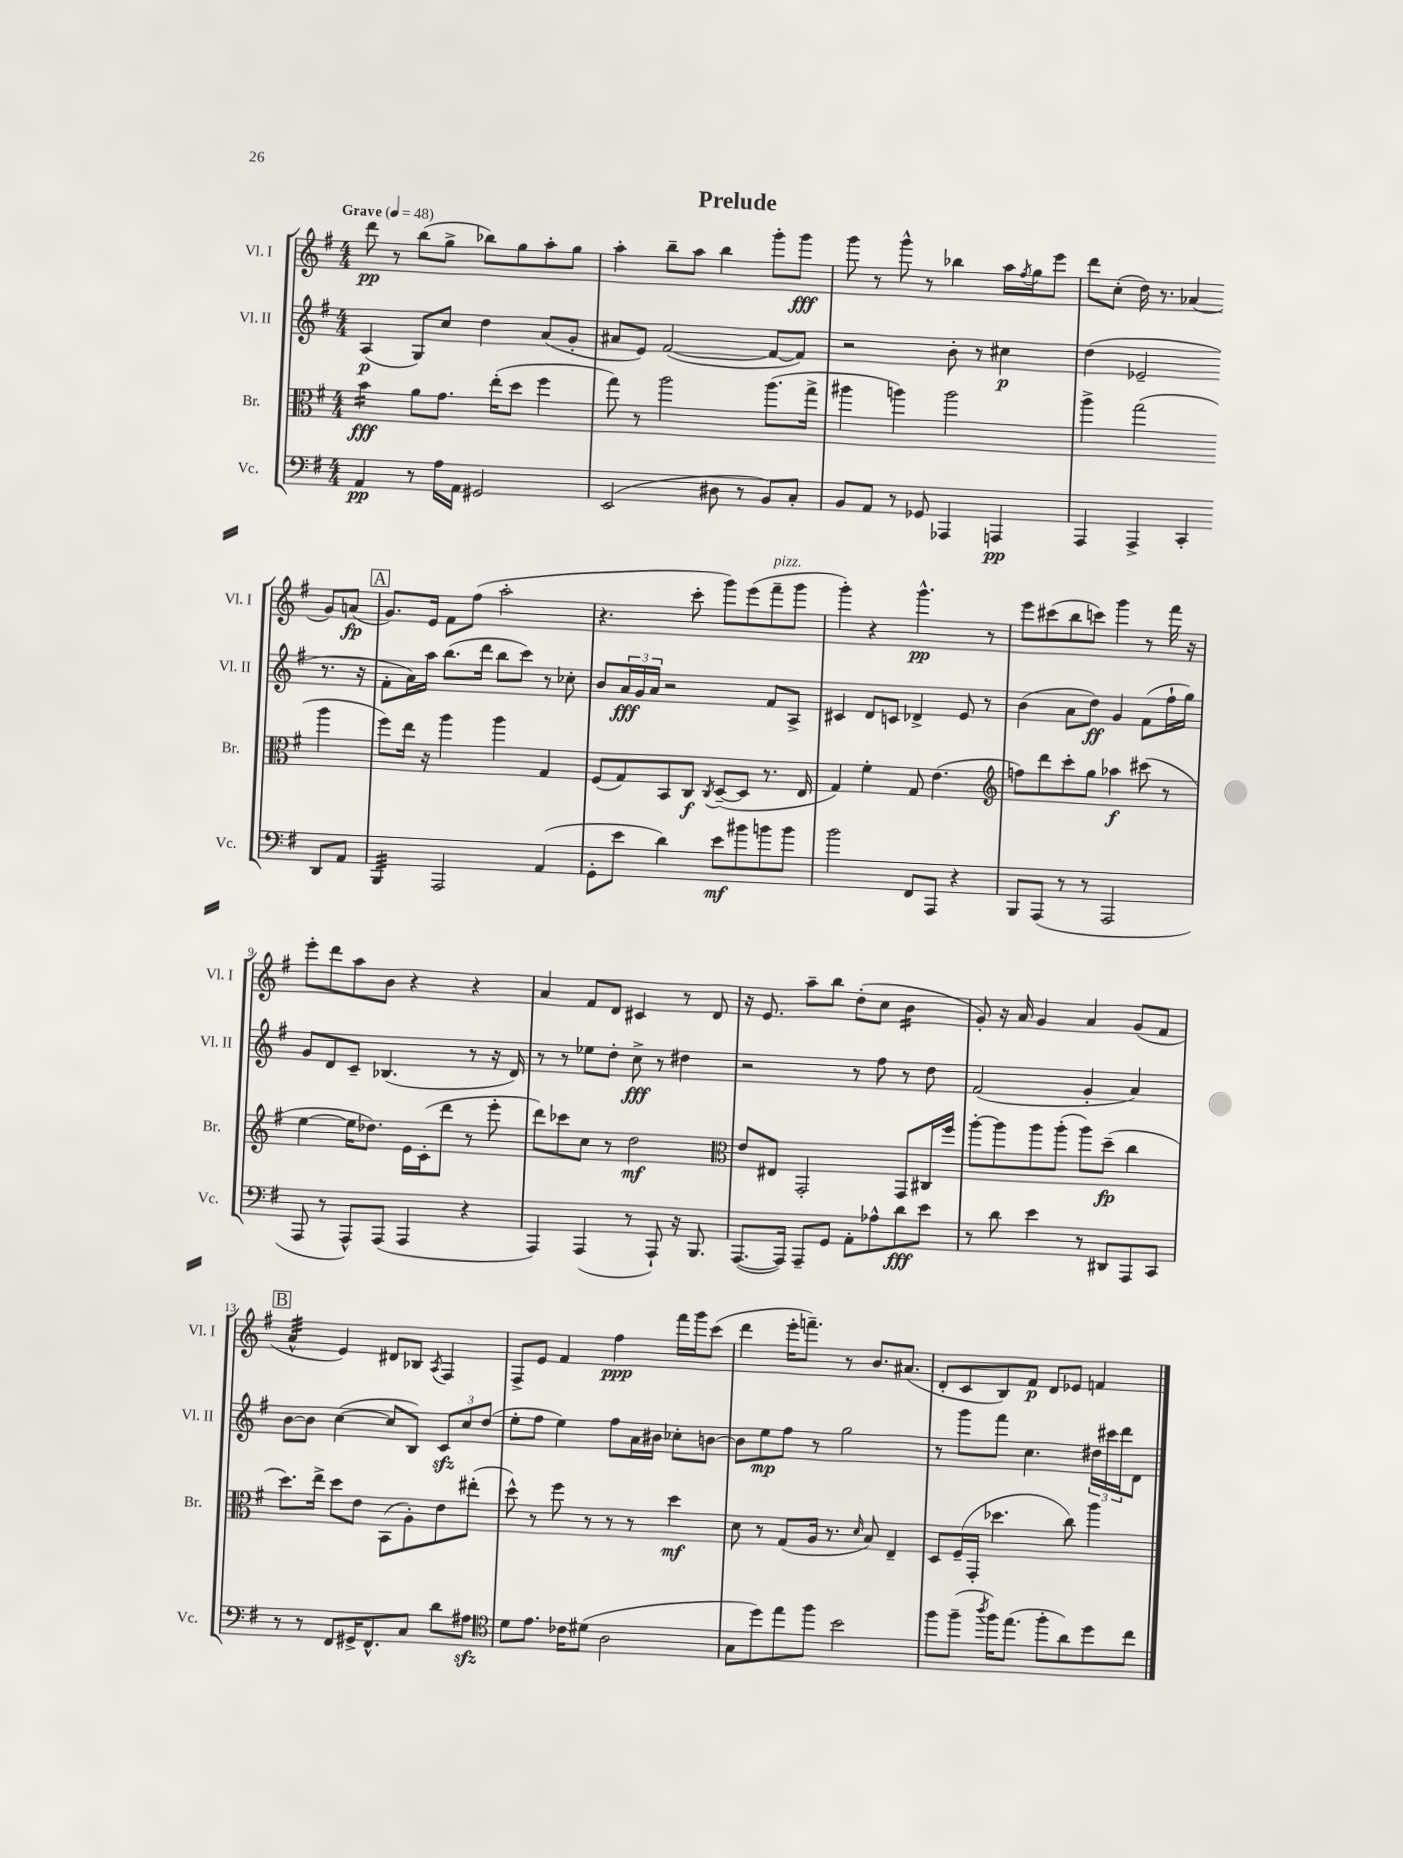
\header { title = "Prelude" }
<<
\new StaffGroup <<
\new Staff = "s0" \with { instrumentName = "Vl. I" shortInstrumentName = "Vl. I" } {
    \clef treble \key g \major \numericTimeSignature \time 4/4 \tempo "Grave" 4 = 48
    d'''8\pp r8 b''8( g''8-> bes''8) g''8 a''8-. g''8 |
    a''4-. b''8-- a''8 b''4 g'''8-. g'''8\fff |
    g'''8 r8 g'''8-^ r8 bes''4 a''16 \acciaccatura { fis''8 } g''16 e'''8 |
    d'''8 c''8-.( d''16) r8. aes'4( g'8) a'8\fp( |
    \mark \markup { \box "A" } g'8.) e'16 fis'8 fis''8( a''2-. |
    r4. c'''8-. g'''8) e'''8( fis'''8--^\markup { \italic "pizz." } g'''8 |
    g'''4-.) r4 g'''4.-^\pp r8 |
    e'''8 cis'''8( b''8 c'''8) g'''4 r8 fis'''16 r16 |
    e'''8-. d'''8 a''8 b'8 r4 r4 |
    a'4 fis'8 d'8 cis'4 r8 d'8 |
    r16 e'8. a''8-- b''8 d''8-.( c''8 b'4:16 |
    g'8-.) r16 a'16 g'4 a'4 g'8( fis'8 |
    \mark \markup { \box "B" } a'4:32-^ e'4) dis'8 bes8 \acciaccatura { a8 } fis4 |
    fis8-> e'8 fis'4 fis''4\ppp fis'''16 g'''16 c'''8( |
    d'''4 e'''16-. f'''8.--) r8 b'8. ais'8.( |
    d'8-. c'8 b8) fis'8\p d'8 ees'8 f'4 \bar "|." |
}
\new Staff = "s1" \with { instrumentName = "Vl. II" shortInstrumentName = "Vl. II" } {
    \clef treble \key g \major \numericTimeSignature \time 4/4
    a4\p( g8) c''8 d''4 a'8( g'8-. |
    ais'8 e'8) fis'2~( fis'8~ fis'8) |
    r2 b'8-. r8 cis''4\p |
    d''4( ees'2-- r8. r16 |
    \mark \markup { \box "A" } fis'8-. a'16) a''16 b''8.( d'''16 b''8 c'''8) r8 ces''8-. |
    b'8 \tuplet 3/2 { a'16\fff g'16 a'16 } r2 fis'8 a8-> |
    cis'4 d'8 c'8 des'4-> e'8 r8 |
    b'4( a'8 d''8\ff) g'4 fis'8( fis''16-! g''16) |
    g'8 d'8 c'8-- bes4.( r8 r16 d'16) |
    r8 r8 ees''8 d''8-. c''8->\fff r8 dis''4 |
    r2 r8 fis''8 r8 d''8 |
    fis'2( g'4-. a'4) |
    \mark \markup { \box "B" } b'8~ b'8 c''4~( c''8 b8) \tuplet 3/2 { c'8\sfz c''8 d''8( } |
    e''8-. fis''8 e''4) fis''8 a'16 bis'16 ces''8-. b'8~ |
    b'8 e''8\mp fis''8 r8 g''2 |
    r8 g'''8 fis'''8 c''4. \tuplet 3/2 { dis''16 cis'''16 d'''16 } d'8 \bar "|." |
}
\new Staff = "s2" \with { instrumentName = "Br." shortInstrumentName = "Br." } {
    \clef alto \key g \major \numericTimeSignature \time 4/4
    b'4:16\fff a'8 g'8. e''16-.( d''8 fis''4 |
    g''8) r8 a''2 a''8.( g''16-> |
    ais''4 a''4) a''2 |
    a''4-> g''2( a''4 |
    \mark \markup { \box "A" } fis''8) e''16 r16 a''4 a''4 g4 |
    fis8( g8) b,8 c8\f \acciaccatura { c8 } d8~--( d8 r8. e16 |
    g4) fis'4-. g8 e'4.( |
    \clef treble f''8) d'''8 c'''8-. g''8 aes''4\f cis'''8( r8 |
    e''4~ e''16 des''8.) e'16 c'16-.( d'''8 r8 e'''8-. |
    d'''8) ces'''8 c''8 r8 d''2\mf |
    \clef alto e'8 eis8 g,2-. g,8 cis16 fis''16 |
    a''8~-. a''8 a''8 a''8-.( a''8) d''8--\fp( c''4 |
    \mark \markup { \box "B" } d''8.) e''16-> d''8 e'8 b,8( a8-.) e'8 eis''8-.( |
    d''8-^) r8 fis''8 r8 r8 r8 d''4\mf |
    d'8 r8 g8( a16 r8. \grace { d'16 } b8) e4-- |
    d8 fis16--( g,16-. des''4. c''8) a''4 \bar "|." |
}
\new Staff = "s3" \with { instrumentName = "Vc." shortInstrumentName = "Vc." } {
    \clef bass \key g \major \numericTimeSignature \time 4/4
    a,4\pp r8 a16 a,16 gis,2 |
    e,2( dis8 r8 b,8) c8-. |
    b,8 a,8 r8 ges,8 aes,,4 a,,4\pp |
    a,,4 a,,4-> c,4-. d,8 a,8 |
    \mark \markup { \box "A" } b,,4:32 a,,2 a,4( |
    g,8-. e'8 d'4) e'8\mf bis'8 b'8 b'8 |
    b'2 fis,8 a,,8 r4 |
    b,,8 a,,8( r8 r8 a,,2 |
    a,,8 r8 a,,8-^) a,,8( a,,4 r4 |
    a,,4) a,,4( r8 a,,8-!) r16 b,,8. |
    a,,8.~( a,,16) a,,8-- g,8 a,8-. aes8-^ d'8\fff e'8 |
    r8 d'8 e'4 r8 dis,8 a,,8 c,8 |
    \mark \markup { \box "B" } r8 r8 fis,8 gis,16-> fis,8.-^ c8 d'8 ais8\sfz |
    \clef tenor d'8 e'8. ces'16 dis'8( a2 |
    g8 d''8) e''8 fis''8 b'2 |
    fis''8 fis''8--( \acciaccatura { a''8 } fis''16) e''8.( fis''8-. a'8) d''8 c''8 \bar "|." |
}
>>
>>
